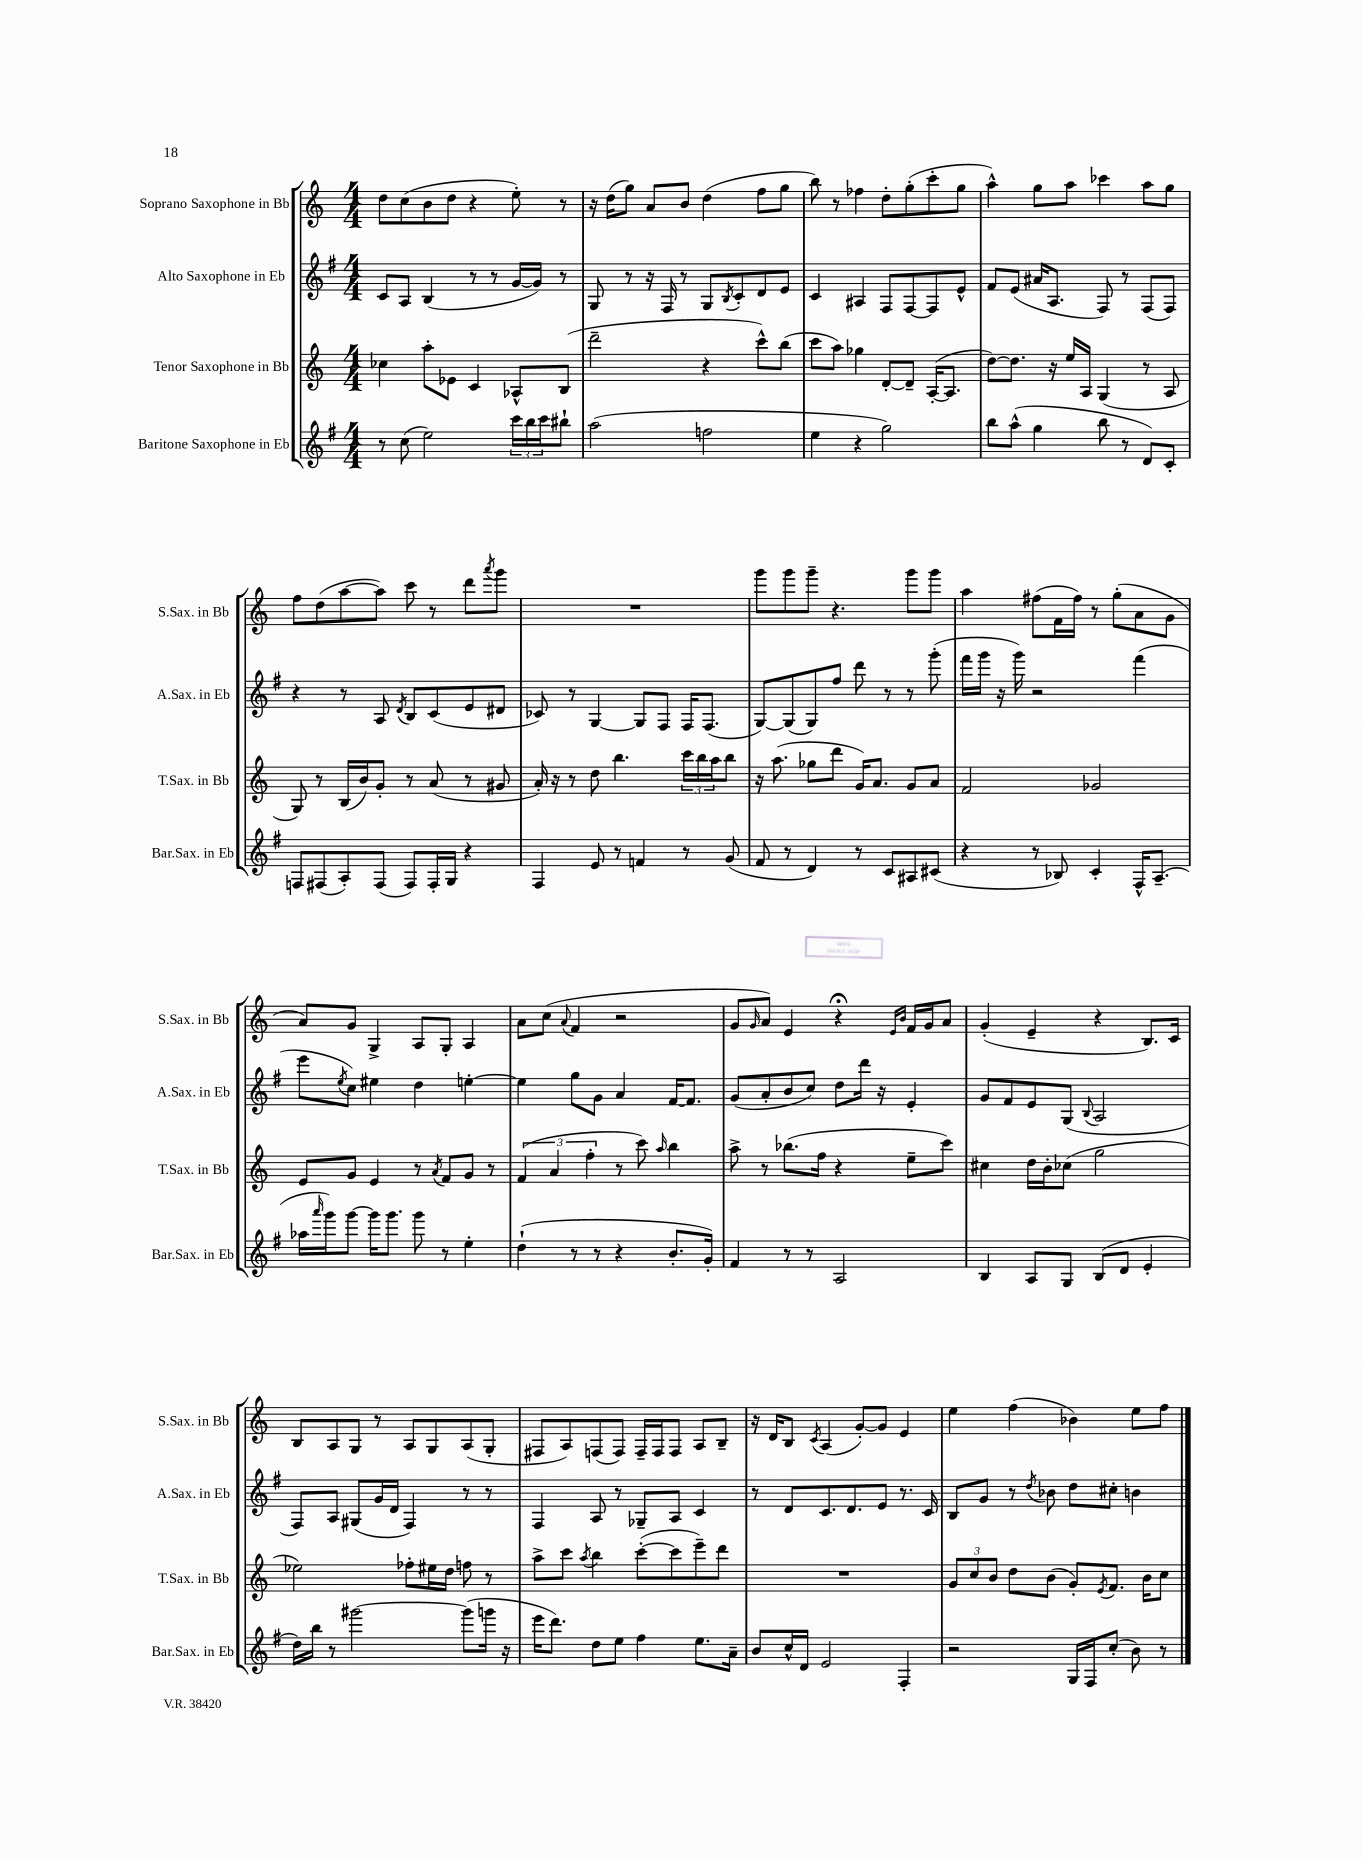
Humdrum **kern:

**kern	**kern	**kern	**kern
*part4	*part3	*part2	*part1
*staff4	*staff3	*staff2	*staff1
*I"Baritone Saxophone in Eb	*I"Tenor Saxophone in Bb	*I"Alto Saxophone in Eb	*I"Soprano Saxophone in Bb
*I'Bar.Sax. in Eb	*I'T.Sax. in Bb	*I'A.Sax. in Eb	*I'S.Sax. in Bb
*clefG2	*clefG2	*clefG2	*clefG2
*k[f#]	*k[]	*k[f#]	*k[]
*M4/4	*M4/4	*M4/4	*M4/4
=1	=1	=1	=1
8r	4cc-X\	8c/L	8dd\L
(8cc\	.	8A/J	(8cc\
2ee\)	8aa'\L	(4B/	8b\
.	8e-X\J	.	8dd\J
.	4c/	8r	4r
.	.	8r	.
24ccc\LL	8A-X^^/L	[16g/LL	8ee'\)
24bb\	.	.	.
.	.	16g/JJ])	.
24ccc\J	.	.	.
8bb#X`\J	(8B/J	8r	8r
=2	=2	=2	=2
(2aa\	2ddd~\	8G/	16r
.	.	.	(16dd\KL
.	.	8r	8gg\J)
.	.	16r	8a/L
.	.	16F#/	.
.	.	8r	8b/J
2ffn\	4r	8G/L	(4dd\
.	.	8qB/	.
.	.	8c'/	.
.	8ccc^^\L)	8d/	8ff\L
.	(8bb\J	8e/J	8gg\J
=3	=3	=3	=3
4ee\	8ccc\L	4c/	8bb\)
.	8aa\J)	.	8r
4r	4gg-X\	4A#X/	4ff-X\
2gg\)	[8d'/L	8F#/L	8dd'\L
.	8d~/J]	[8F#/	(8gg'\
.	([16A'/KL	8F#/]	8ccc'\
.	8.A/J]	.	.
.	.	8e^^/J	8gg\J
=4	=4	=4	=4
8bb\L	[8dd\L)	8f#/L	4aa^^\)
(8aa^^\J	8.dd\J]	(8e/J	.
4gg\	.	16a#X/KL	8gg\L
.	16r	8.A/J	.
.	16ee/LL	.	8aa\J
.	16A/JJ	.	.
8bb\	(4G/	8F#/)	4ccc-X\
8r	.	8r	.
8d/L)	8r	(8F#/L	8aa\L
8c'/J	8A/	8F#/J)	8gg\J
!!LO:LB:g=z
=5	=5	=5	=5
8Fn/L	8G/)	4r	8ff\L
(8F#X/	8r	.	(8dd\
8A'/)	(16B/LL	8r	[8aa\
.	16b/J)	.	.
(8F#/J	8g'/J	8A/	8aa\J])
.	.	8qd/	.
8F#/L)	8r	8B/L	8ccc\
16F#'/L	(8a/	(8c/	8r
16G/JJ	.	.	.
4r	8r	8e/	8ddd\L
.	.	.	8qaaa/
.	8g#X/	8d#X/J	8ggg\J
=6	=6	=6	=6
4F#/	16a'/)	8c-X/)	1r
.	16r	.	.
.	8r	8r	.
8e/	8dd\	[4G/	.
8r	4.bb\	.	.
4fn/	.	8G/L]	.
.	.	8F#/J	.
8r	24ccc\LL	16F#/KL	.
.	24bb\	.	.
.	.	(8.F#/J	.
.	24aa\J	.	.
(8g/	8bb\J	.	.
=7	=7	=7	=7
8f#/	16r	[8G/L)	8ggg\L
.	(8.aa\	.	.
8r	.	(8G/]	8ggg\
4d/)	8gg-X\L	8G/)	8ggg~\J
.	8ddd\J	8ff#/J	4.r
8r	16g/KL)	8ddd\	.
.	8.a/J	.	.
8c/L	.	8r	.
8A#X/	8g/L	8r	8ggg\L
(8c#X/J	8a/J	(8ggg'\	8ggg\J
=8	=8	=8	=8
4r	2f/	16fff#\LL	4aa\
.	.	16ggg\JJ	.
.	.	16r	.
.	.	16ggg\)	.
8r	.	2r	(8ff#X\L
8B-X/)	.	.	16f\L
.	.	.	16ff#\JJ)
4c'/	2g-X/	.	8r
.	.	.	(8gg'\L
16F#^^/KL	.	(4fff#\	8a\
(8.A~/J	.	.	.
.	.	.	8g\J
!!LO:LB:g=z
=9	=9	=9	=9
16aa-X\LL	8e/L	8eee\L	8a/L)
16qqaaa/	.	.	.
16ggg\J)	.	.	.
.	.	8qee/	.
[8ggg\J	8g/J	8cc\J)	8g/J
16ggg\KL]	4e/	4ee#X\	4G^/
8.ggg\J	.	.	.
8ggg\	8r	4dd\	8A/L
.	8qa/	.	.
8r	8f/L	.	8G'/J
4ee'\	8g/J	[4een'\	4A/
.	8r	.	.
=10	=10	=10	=10
(4dd`\	(6f/	4ee\]	8a\L
.	.	.	(8cc\J
.	6a/	.	.
.	.	.	8qqa/
8r	.	8gg\L	4f/
.	6ff'\	.	.
8r	.	8g\J	.
4r	8r	4a/	2r
.	8ccc\)	.	.
.	16qqaa/	.	.
8.b'/L	4bb\	[16f#/KL	.
.	.	8.f#/J]	.
16g'/Jk)	.	.	.
=11	=11	=11	=11
4f#/	8aa^\	(8g/L	8g/L
.	.	.	16qqg/
.	8r	8a'/	8a/J)
8r	(8.bb-X\L	8b/	4e/
8r	.	8cc/J)	.
.	16ff\Jk	.	.
2A/	4r	8dd\L	4r;<
.	.	16ddd\Jk	.
.	.	16r	.
.	.	.	16qqe/LL
.	.	.	16qqb/JJ
.	8ee~\L	4e'/	16f/LL
.	.	.	16g/J
.	8ccc\J)	.	8a/J
=12	=12	=12	=12
4B/	4cc#X\	8g/L	(4g'/
.	.	8f#/	.
8A/L	16dd\LL	8e/	4e~/
.	16b'\J	.	.
8G/J	(8cc-X\J	(8G/J	.
.	.	8qqB/	.
(8B/L	2gg\	2A/	4r
8d/J	.	.	.
4e'/	.	.	8.B/L)
.	.	.	16c/Jk
!!LO:LB:g=z
=13	=13	=13	=13
16dd\LL)	2ee-X\)	8F#/L)	8B/L
16bb\JJ	.	.	.
8r	.	8A/J	8A/
[2ggg#X\	.	(8G#X/L	8G/J
.	.	16g/L	8r
.	.	16d/JJ	.
.	8ff-X'\L	4F#/)	8A/L
.	16ee#X\L	.	8G/
.	16dd\JJ	.	.
(8ggg#\L]	8ffn\	8r	(8A/
16gggn\Jk	8r	8r	8G'/J
16r	.	.	.
=14	=14	=14	=14
16eee\KL	8aa^\L	4F#/	8F#X/L
8.ddd\J)	.	.	.
.	8ccc\J	.	8A/)
.	8qaa/	.	.
8dd\L	4bb\	8A/	(8Fn/
8ee\J	.	8r	8F/J)
4ff#\	([8ccc'\L	8G-X~/L	16F~/LL
.	.	.	16F/J
.	8ccc\]	8A/J	8F/J
8.ee\L	8eee~\)	4c/	8A/L
.	8ddd\J	.	8B~/J
16a~\Jk	.	.	.
=15	=15	=15	=15
8b/L	1r	8r	16r
.	.	.	16d/KL
16cc^^/L	.	8d/L	8B/J
16d/JJ	.	.	.
.	.	.	8qc/
2e/	.	8.c/	(4A/
.	.	8.d/	.
.	.	.	[8g'/L)
.	.	8e/J	8g/J]
4F#'/	.	8.r	4e/
.	.	16c/	.
=16	=16	=16	=16
2r	12g/L	8B/L	4ee\
.	12cc/	.	.
.	.	8g/J	.
.	12b/J	.	.
.	8dd\L	8r	(4ff\
.	.	8qdd/	.
.	(8b\J	8b-X\	.
16G/LL	8g'/L)	8dd\L	4b-X\)
16F#/J	.	.	.
.	8qe/	.	.
(8cc'/J	8.f/J	8cc#X'\J	.
8b\)	.	4bn\	8ee\L
.	16b\KL	.	.
8r	8cc\J	.	8ff\J
==	==	==	==
*-	*-	*-	*-
